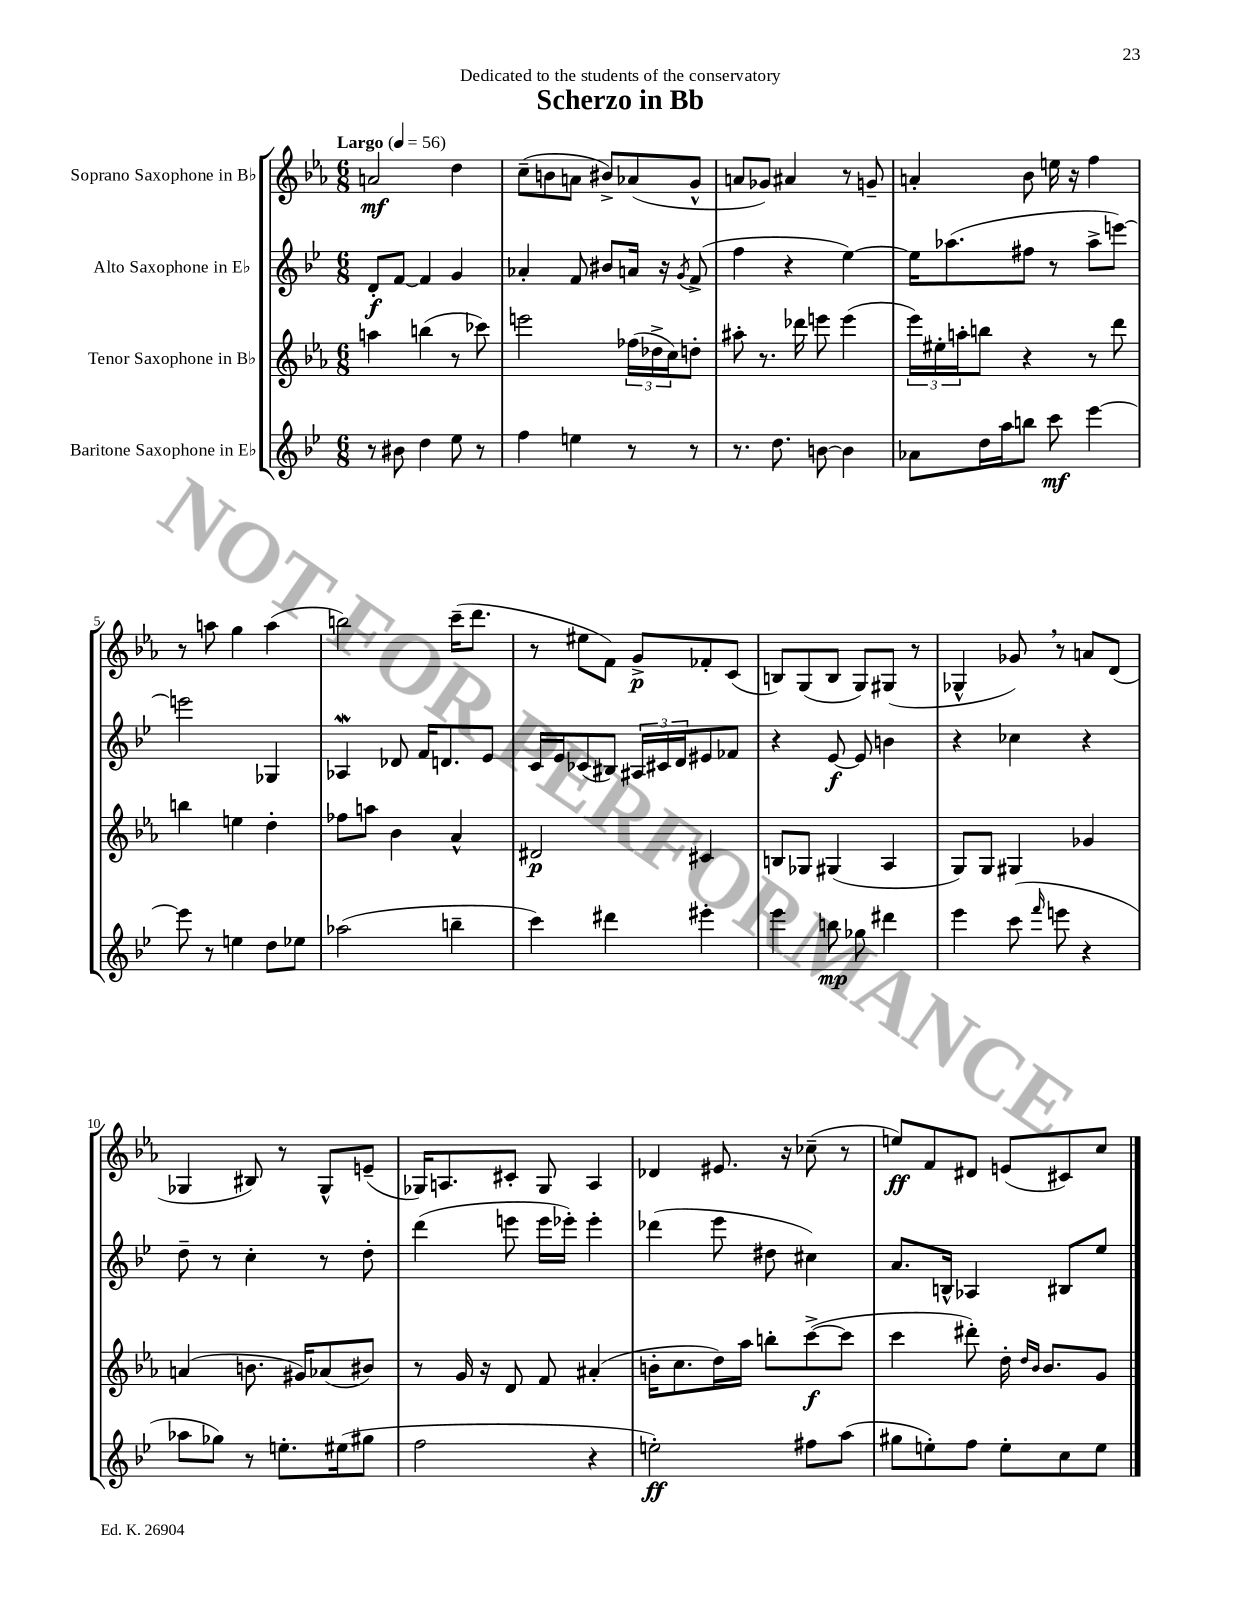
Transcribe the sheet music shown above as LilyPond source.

\header { title = "Scherzo in Bb" dedication = "Dedicated to the students of the conservatory" }
<<
\new StaffGroup <<
\new Staff = "s0" \with { instrumentName = "Soprano Saxophone in Bb" } {
    \clef treble \key ees \major \numericTimeSignature \time 6/8 \tempo "Largo" 4 = 56
    a'2\mf d''4 |
    c''8--( b'8 a'8 bis'8->) aes'8( g'8-^ |
    a'8 ges'8) ais'4 r8 g'8-- |
    a'4-. bes'8 e''16 r16 f''4 |
    r8 a''8 g''4 a''4( |
    b''2) c'''16--( d'''8. |
    r8 eis''8 f'8) g'8->\p fes'8-. c'8( |
    b8) g8( b8 g8) gis8( r8 |
    ges4-^ ges'8) \breathe r8 a'8 d'8( |
    ges4 bis8) r8 ges8-^ e'8--( |
    ges16) a8. cis'8-. ges8 a4 |
    des'4 eis'8. r16 ces''8--( r8 |
    e''8\ff) f'8 dis'8 e'8( cis'8) c''8 \bar "|." |
}
\new Staff = "s1" \with { instrumentName = "Alto Saxophone in Eb" } {
    \clef treble \key bes \major \numericTimeSignature \time 6/8
    d'8-.\f f'8~ f'4 g'4 |
    aes'4-. f'8 bis'8 a'16 r16 \acciaccatura { g'8 } f'8->( |
    f''4 r4 ees''4~) |
    ees''16 aes''8.( fis''8 r8 aes''8-> e'''8~) |
    e'''2 ges4 |
    aes4\mordent des'8 f'16 d'8. ees'8 |
    c'16 ees'16 ces'8( bis8) \tuplet 3/2 { ais16 cis'16 d'16 } eis'8 fes'8 |
    r4 ees'8~\f ees'8 b'4 |
    r4 ces''4 r4 |
    d''8-- r8 c''4-. r8 d''8-. |
    d'''4( e'''8 e'''16 ees'''16-.) ees'''4-. |
    des'''4( ees'''8 dis''8 cis''4) |
    a'8. b16-^ aes4 bis8 ees''8 \bar "|." |
}
\new Staff = "s2" \with { instrumentName = "Tenor Saxophone in Bb" } {
    \clef treble \key ees \major \numericTimeSignature \time 6/8
    a''4 b''4( r8 ces'''8) |
    e'''2 \tuplet 3/2 { fes''16( des''16-> c''16) } d''8-. |
    ais''8-. r8. des'''16 e'''8 e'''4( |
    \tuplet 3/2 { ees'''16) eis''16-. a''16-. } b''8 r4 r8 d'''8 |
    b''4 e''4 d''4-. |
    fes''8 a''8 bes'4 aes'4-^ |
    dis'2\p cis'4 |
    b8 ges8 gis4( aes4 |
    g8) g8 gis4 ges'4 |
    a'4( b'8. gis'16) aes'8( bis'8) |
    r8 g'16 r16 d'8 f'8 ais'4-.( |
    b'16-. c''8. d''16) aes''16 b''8-. c'''8~->\f( c'''8 |
    c'''4 dis'''8-.) d''16-. \grace { d''16 bes'16 } bes'8. g'8 \bar "|." |
}
\new Staff = "s3" \with { instrumentName = "Baritone Saxophone in Eb" } {
    \clef treble \key bes \major \numericTimeSignature \time 6/8
    r8 bis'8 d''4 ees''8 r8 |
    f''4 e''4 r8 r8 |
    r8. d''8. b'8~ b'4 |
    aes'8 d''16 a''16 b''8 c'''8\mf ees'''4~ |
    ees'''8 r8 e''4 d''8 ees''8 |
    aes''2( b''4-- |
    c'''4) dis'''4 eis'''4-. |
    ees'''4 b''8\mp ges''8 dis'''4 |
    ees'''4 c'''8( \grace { f'''16 } e'''8 r4 |
    aes''8 ges''8) r8 e''8.-. eis''16( gis''8 |
    f''2 r4 |
    e''2-.\ff) fis''8 a''8( |
    gis''8 e''8-.) f''8 e''8-. c''8 e''8 \bar "|." |
}
>>
>>
